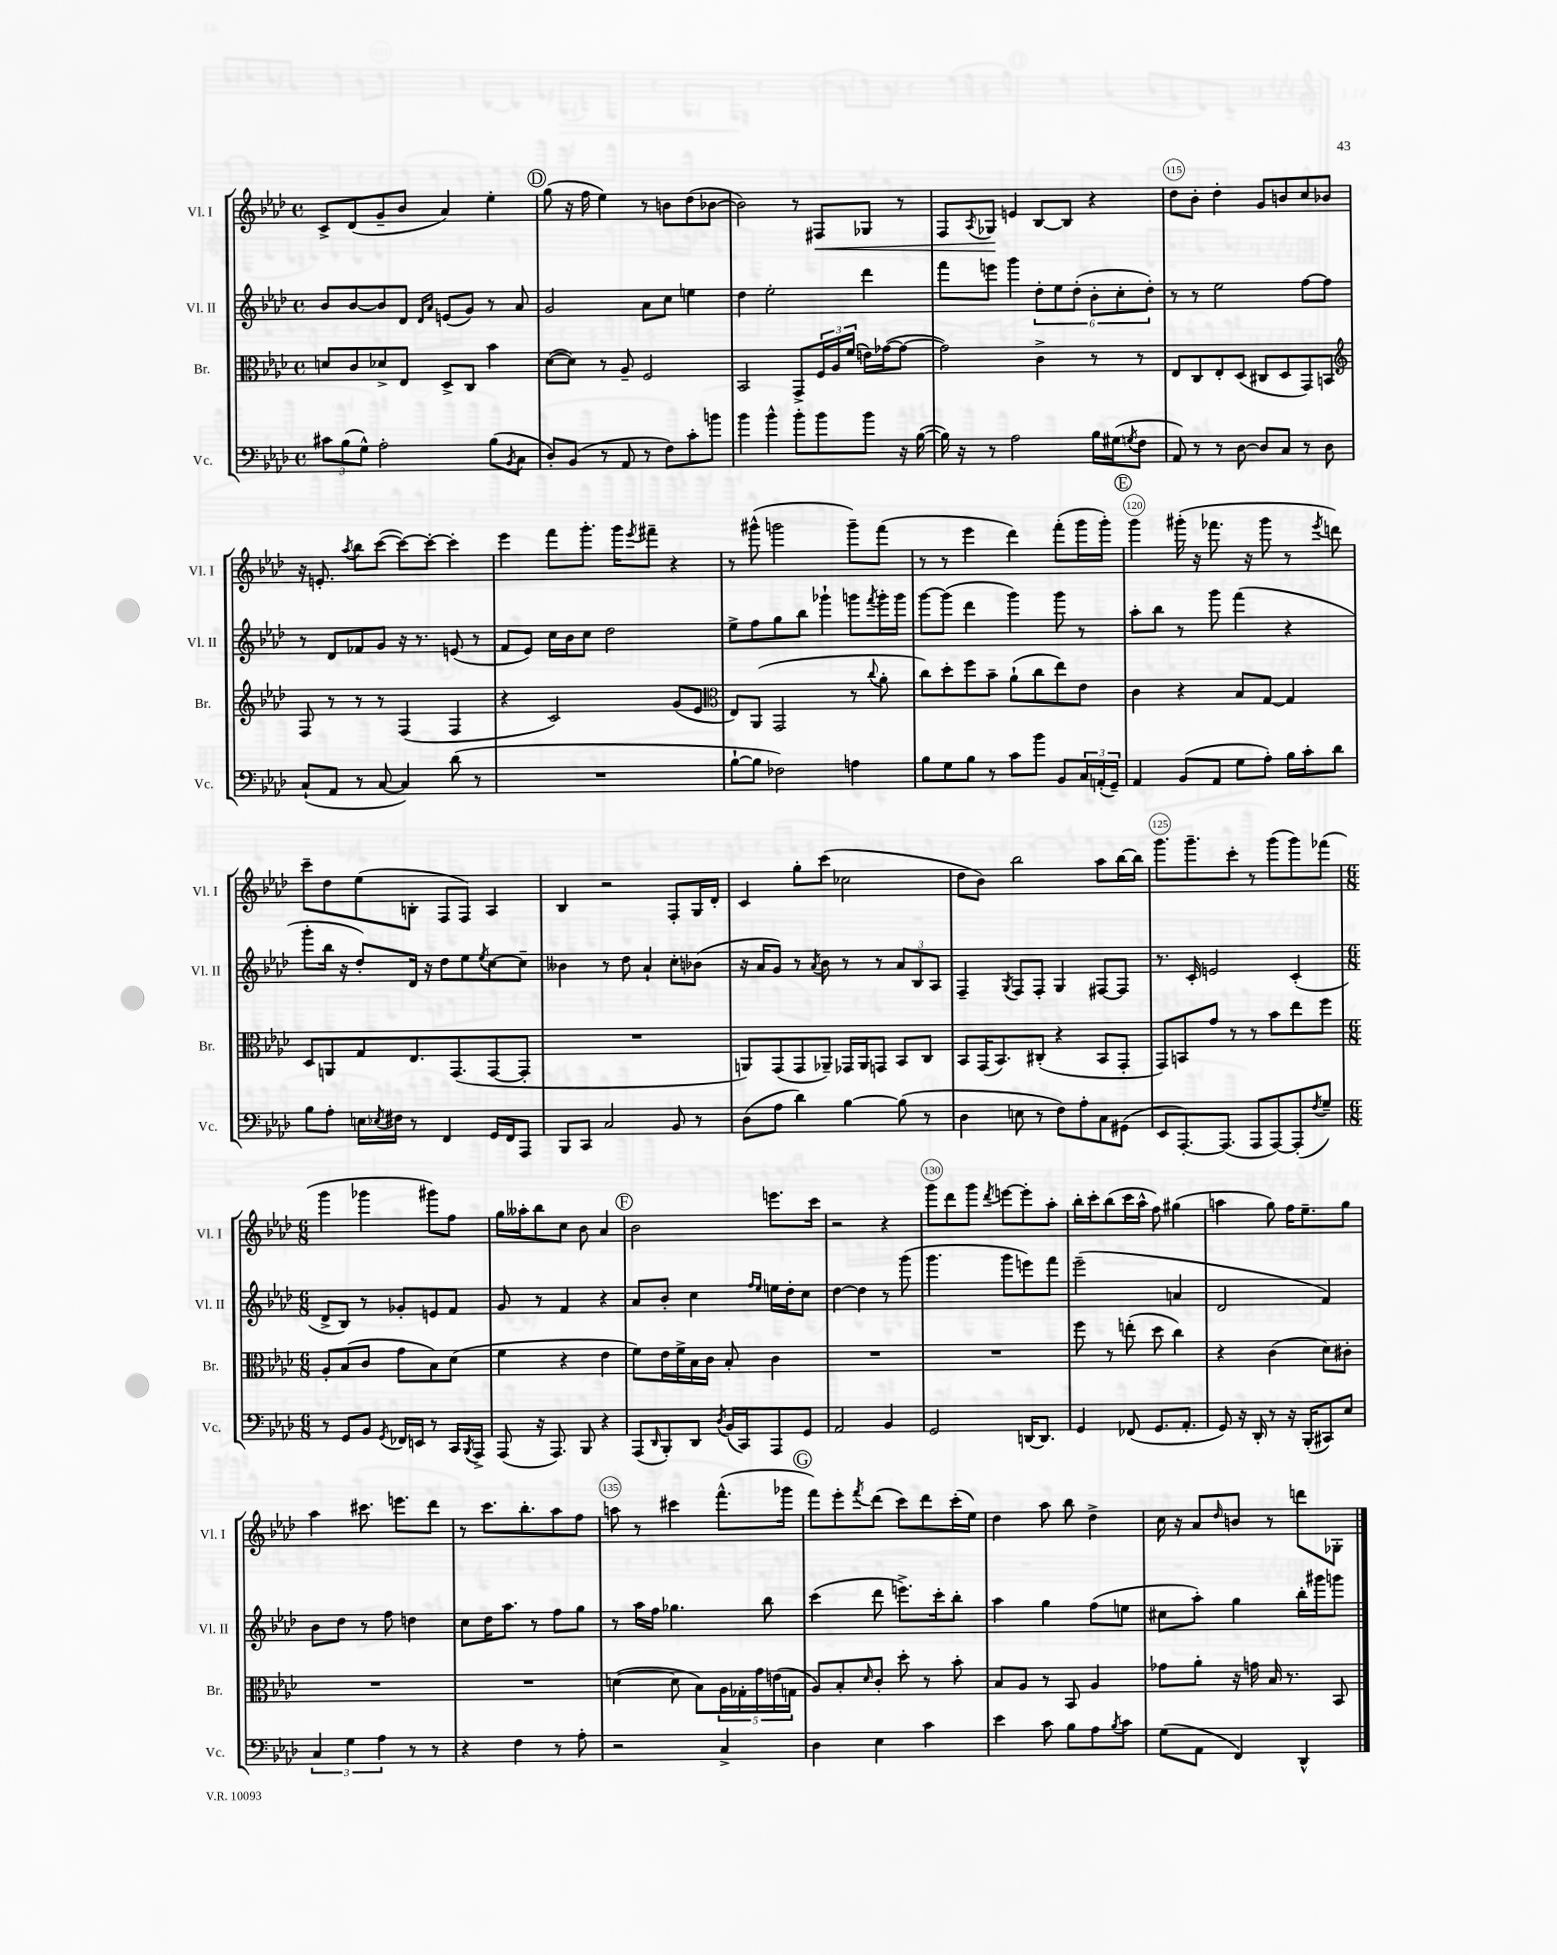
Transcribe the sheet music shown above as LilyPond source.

<<
\new StaffGroup <<
\new Staff = "s0" \with { instrumentName = "Vl. I" shortInstrumentName = "Vl. I" } {
    \clef treble \key aes \major \defaultTimeSignature \time 4/4
    c'8-> des'8( g'8-- bes'8 aes'4) ees''4-. |
    \mark \markup { \circle "D" } g''8( r16 f''16 ees''4) r8 b'8 des''8( bes'8~ |
    bes'2) r8 fis8\< ges8 r8 |
    f8 \acciaccatura { aes8 } ges8\! e'4 bes8~ bes8 r4 |
    des''8 bes'8-. des''4-. g'8 b'8 c''8 bes'8 |
    r16 e'8.-. \acciaccatura { aes''8 } bes''8 c'''8~( c'''8~) c'''8~-. c'''4-. |
    ees'''4 f'''8 g'''8.-. g'''16 \acciaccatura { ees'''8 } fis'''8-- r4 |
    r8 gis'''8-^( g'''2 g'''8--) f'''8( |
    r8 r8 ees'''4 des'''4) f'''8-.( g'''16 g'''16-.) |
    \mark \markup { \circle "E" } g'''4 gis'''16-.( r16 fes'''8. r16 gis'''8 r8 \acciaccatura { ees'''8 } d'''8) |
    c'''8-- des''8 ees''8( b8-. f8 f8) aes4 |
    bes4 r2 f8-. g16 des'16-. |
    c'4 g''8-. c'''8( ces''2 |
    des''8 bes'8) bes''2 aes''8 bes''16~ bes''16 |
    g'''8. g'''8.-- c'''8-. r8 g'''8( g'''8) fes'''8( |
    \numericTimeSignature \time 6/8 g'''4 ges'''4 gis'''8) f''8 |
    g''16 aeses''16-. bes''8 c''8 bes'8 aes'4 |
    \mark \markup { \circle "F" } bes'2 e'''8. c'''16 |
    r2 r4 |
    g'''8 des'''8 g'''8 \acciaccatura { des'''8 } e'''8~ e'''8-. aes''8-. |
    bes''16-. c'''16-. bes''8( c'''16 aes''16-^ f''8) gis''4( |
    a''4 g''8) f''16 ees''8.-- g''8 |
    aes''4 cis'''8. e'''8. des'''8 |
    r8 c'''8. bes''8.-. aes''8 f''8 |
    a''8 r8 cis'''4 f'''8.-^( ges'''16 |
    \mark \markup { \circle "G" } f'''8) ees'''8-. \acciaccatura { f'''8 } des'''8( c'''8) des'''8 c'''16-.( ees''16) |
    des''4 aes''8 bes''8 des''4-> |
    c''16 r16 aes'8 \grace { des''16 } b'8 r8 d'''8 ges8-. \bar "|." |
}
\new Staff = "s1" \with { instrumentName = "Vl. II" shortInstrumentName = "Vl. II" } {
    \clef treble \key aes \major \defaultTimeSignature \time 4/4
    bes'8 bes'8~ bes'8 des'8 \grace { des'16 aes'16 } e'8( g'8) r8 aes'8 |
    \mark \markup { \circle "D" } g'2 aes'8 c''8 e''4 |
    des''4 ees''2-. des'''4 |
    f'''8 e'''8 g'''4 \tuplet 6/4 { des''8-. ees''8 des''8-.( bes'8-. c''8-. des''8-.) } |
    r8 r8 ees''2 f''8~ f''8 |
    r8 des'8 fes'8 g'8 r16 r8. e'8( r8 |
    f'8 ees'8) c''16 bes'16 c''8 des''2 |
    ees''8-> f''8 g''8 bes''8 ges'''4-! g'''8 \acciaccatura { f'''8 } g'''16-. g'''16 |
    g'''8~ g'''8( des'''4 g'''4) g'''8 r8 |
    \mark \markup { \circle "E" } aes''8-. bes''8 r8 g'''8 f'''4( r4 |
    g'''8-. bes''16 r16 des''8-.) des'16 r16 des''8 ees''8 \acciaccatura { ees''8 } c''8~ c''8-- |
    beses'4 r8 des''8 aes'4-! c''8-. bes'8( |
    r16 aes'16 g'8) r8 \acciaccatura { aes'8 } bes'8 r8 r8 \tuplet 3/2 { aes'8 bes8 aes8 } |
    f4-- \acciaccatura { g8 } f8 f8-. g4 fis8~ fis8 |
    r8. c'16-. e'2 c'4-.( |
    \numericTimeSignature \time 6/8 des'8-> bes8) r8 ges'8-. e'8 f'8 |
    g'8 r8 f'4 r4 |
    \mark \markup { \circle "F" } aes'8 bes'8-. c''4 \grace { f''16 ees''16 } e''16 des''16-. c''8 |
    des''4~ des''4 r8 g'''8( |
    g'''4. g'''8 e'''8) f'''8 |
    ees'''2--( a'4 |
    des'2 f'4) |
    bes'8 des''8 r8 f''8 d''4 |
    c''8 des''16 aes''8. r8 f''8 g''8 |
    r8 aes''16 f''16 ges''4. bes''8 |
    \mark \markup { \circle "G" } c'''4( des'''8 e'''8.->) c'''16-. bes''8-. |
    aes''4 g''4 f''8( e''8 |
    cis''8 aes''8-.) g''4 bes''16-. gis'''16 g'''8 \bar "|." |
}
\new Staff = "s2" \with { instrumentName = "Br." shortInstrumentName = "Br." } {
    \clef alto \key aes \major \defaultTimeSignature \time 4/4
    d'8 c'8 des'8-> ees8 des8-> c8 bes'4 |
    \mark \markup { \circle "D" } des'8~( des'8) r8 aes8-- f2 |
    bes,2 g,8-> \tuplet 3/2 { f16 aes16 f'16( } e'16) ges'16~( ges'8~ |
    ges'2) c'4-> r8 r8 |
    ees8 c8 ees8-. des8( cis8 des8 g,8) b,8 |
    \clef treble f8 r8 r8 r8 f4( f4 |
    r4 c'2) g'8( ees'8 |
    \clef alto ees8) aes,8( g,2 r8 \appoggiatura { c''8 } aes'8-. |
    c''8) des''8-. f''8 bes'8-- aes'8-!( c''8 ees''8) ees'8 |
    \mark \markup { \circle "E" } c'4 r4 bes8 g8~ g4 |
    des8 a,8 g8 ees8. g,8.( g,8~ g,8-. |
    R1 |
    a,8) g,8( g,8 aes,8--) ges,16 aes,16 g,8 bes,8 c8 |
    bes,8 g,16( bes,8.) cis8-.( r4 bes,8 g,8-. |
    g,8) b,8 g'8 r8 r8 bes'8 ees''8 f''8 |
    \numericTimeSignature \time 6/8 aes8-. bes8( c'8 g'8 bes8) des'8( |
    f'4 r4 ees'4 |
    \mark \markup { \circle "F" } f'8) ees'16 f'16-> bes16 c'16 bes8-. c'4 |
    R2. |
    R2. |
    f''8 r8 e''8-.( des''8 c''4) |
    r4 c'4( des'8) cis'8-. |
    R2. |
    R2. |
    d'4~( d'8 bes8) \tuplet 5/4 { aes16 ges16-. g'16 e'16( g16 } |
    \mark \markup { \circle "G" } aes8) bes8-. \grace { des'16 } c'8-. des''8-. r8 bes'8-. |
    bes8 aes8 r8 bes,8 aes4 |
    ges'8 aes'8-. r16 g'16 bes16 r8. bes,8 \bar "|." |
}
\new Staff = "s3" \with { instrumentName = "Vc." shortInstrumentName = "Vc." } {
    \clef bass \key aes \major \defaultTimeSignature \time 4/4
    \tuplet 3/2 { cis'8 bes8( g8-^) } aes2-. bes8( \acciaccatura { bes,8 } c8 |
    \mark \markup { \circle "D" } des8-.) bes,8( r8 aes,8 r8 f8) c'8-. b'8 |
    bes'4 bes'4-^ bes'8-. bes'8 bes'8 r16 bes16~( |
    bes16) r16 r8 aes2 bes16 gis16( \acciaccatura { g8 } f8 |
    aes,8) r8 r8 des8~ des8 c8 r8 des8 |
    c8-!( aes,8 r8 c8~ c4) des'8( r8 |
    R1 |
    bes8~-! bes8 fes2) a4 |
    bes8 g8 bes8 r8 c'8 bes'8 bes,8 \tuplet 3/2 { c16 a,16-.( g,16--) } |
    \mark \markup { \circle "E" } aes,4 bes,8( aes,8 g8 aes8-.) bes16 c'16-. des'8 |
    bes8 aes8-. e16 \acciaccatura { ees8 } fis16 r8 f,4 g,16 f,16 aes,,8 |
    bes,,8 c,8 c2 bes,8 r8 |
    des8( aes8 des'4) bes4~ bes8( r8 |
    des4 e8 r8 f8) aes8-. c8 gis,8( |
    ees,8 aes,,8.~-.) aes,,8.( aes,,8 aes,,8~) aes,,8-.( \acciaccatura { f8 } g8--) |
    \numericTimeSignature \time 6/8 r8 g,8 bes,8 \acciaccatura { g,8 } fes,16 e,16 r8 c,16 \acciaccatura { bes,,8 } aes,,16-> |
    aes,,8( r16 aes,,8.) bes,,8 r4 |
    \mark \markup { \circle "F" } aes,,8( \grace { des,16 } bes,,8-.) des,8 \acciaccatura { des8 } bes,16( c,16) aes,,8 g,8 |
    aes,2 bes,4 |
    g,2 d,16~ d,8. |
    g,4 fes,8( g,8. aes,8.-. |
    g,8) r16 des,16-. r8 r16 bes,,16-.( cis,8) ees8 |
    \tuplet 3/2 { c4 g4 aes4 } r8 r8 |
    r4 f4 r8 aes8-. |
    r2 c4-> |
    \mark \markup { \circle "G" } des4 ees4 c'4 |
    ees'4 c'8 bes8 aes8 \acciaccatura { bes8 } c'8 |
    g8( aes,8 f,4) des,4-^ \bar "|." |
}
>>
>>
\layout { \context { \Score currentBarNumber = #111 \override BarNumber.break-visibility = ##(#f #t #t) barNumberVisibility = #(every-nth-bar-number-visible 5) \override BarNumber.stencil = #(make-stencil-circler 0.1 0.3 ly:text-interface::print) } }
